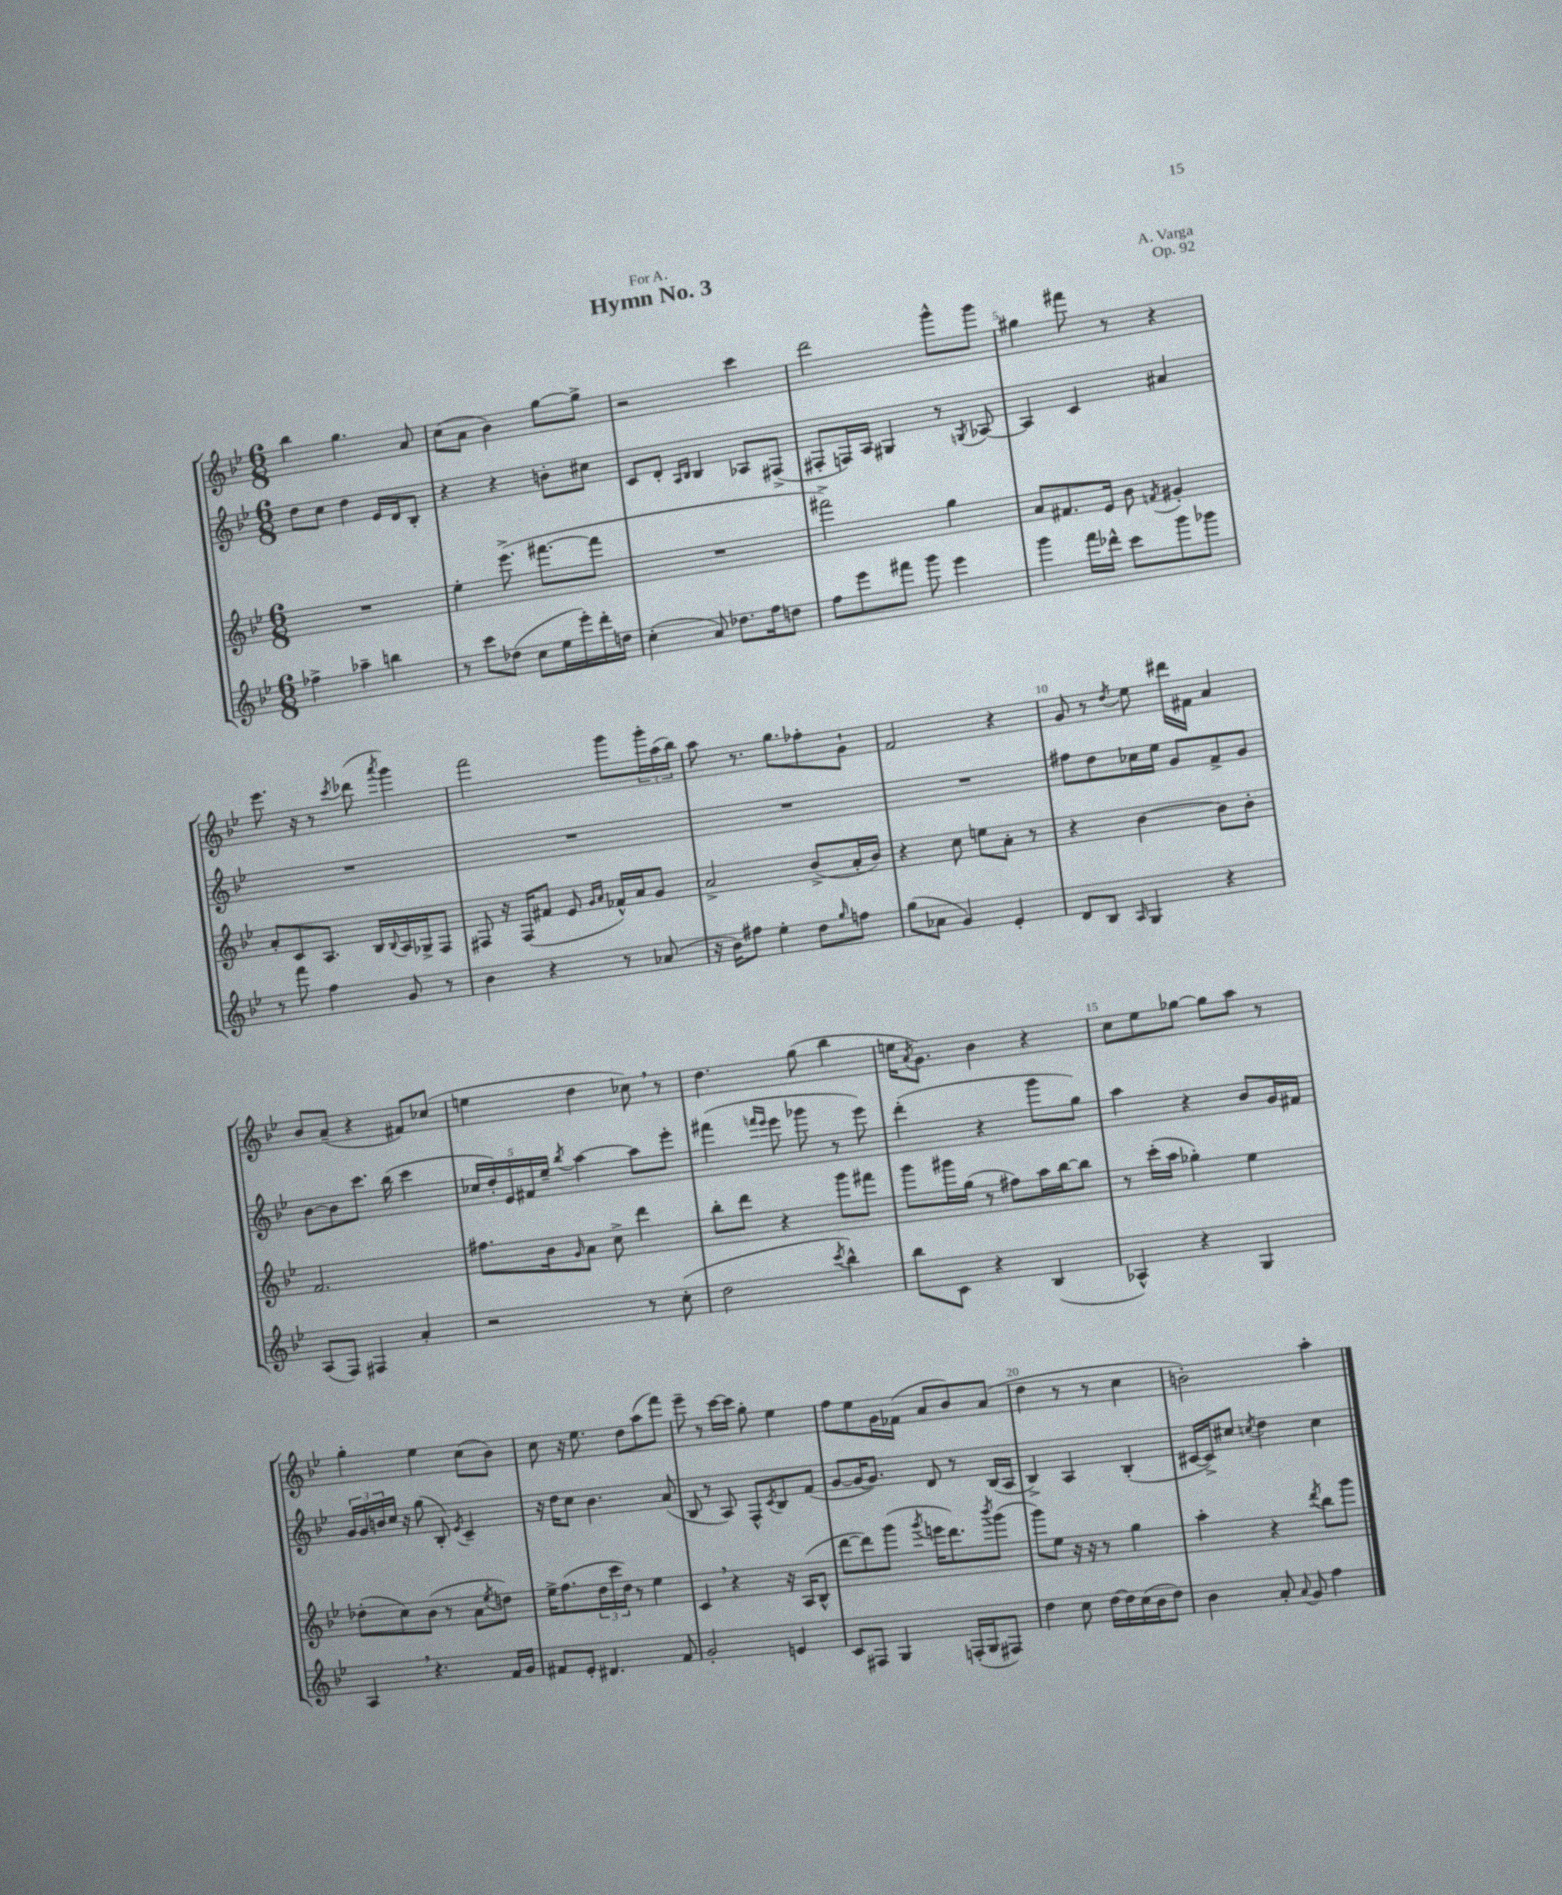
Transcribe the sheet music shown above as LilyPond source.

\header { title = "Hymn No. 3" composer = "A. Varga" dedication = "For A." opus = "Op. 92" }
<<
\new StaffGroup <<
\new Staff = "s0" {
    \clef treble \key bes \major \numericTimeSignature \time 6/8
    bes''4 g''4. a'8 |
    c''8( a'8 bes'4) g''8~ g''8-> |
    r2 c'''4 |
    d'''2 g'''8-^ g'''8 |
    gis''4 fis'''8 r8 r4 |
    ees'''8. r16 r8 \acciaccatura { c'''8 } des'''8( \acciaccatura { a'''8 } g'''4) |
    f'''2 g'''8 \tuplet 3/2 { g'''16-. a''16( bes''16) } |
    a''8 r8. g''8. fes''8-. g'8-! |
    f'2 r4 |
    g'8 r8 \acciaccatura { d''8 } ees''8 dis'''16 fis'16 a'4 |
    bes'8 a'8--( r4 fis'8) ces''8( |
    e''4 d''4 ces''8) \breathe r8 |
    d''4. g''8( bes''4 |
    e''16 \acciaccatura { a'8 } g'8.) bes'4 r4 |
    c''8 ees''8 ges''8~ ges''8 a''8 r8 |
    g''4-. ees''4 c''8( bes'8) |
    c''8 r16 ees''8. d''8 a''8( f'''8) |
    ees'''8-- r8 c'''16~ c'''16 g''8-. ees''4 |
    f''8 ees''8 g'16 fes'16( a'8 bes'8) a'8( |
    d''4 r8 r8 c''4 |
    b'2-.) a''4-. \bar "|." |
}
\new Staff = "s1" {
    \clef treble \key bes \major \numericTimeSignature \time 6/8
    d''8 c''8 d''4 ees'16 d'16 bes8-. |
    r4 r4 b'8-. cis''8 |
    c'8 d'8-. \grace { a16 bes16 } bes4 aes8 fis8->( |
    fis8-. f16) a16 gis4 r8 \acciaccatura { g8 } aes8~ |
    aes4 c'4 ais'4 |
    R2. |
    R2. |
    R2. |
    R2. |
    fis''8 d''8 ces''16 ees''16 g'8 f'8-> g'8 |
    bes'8~ bes'8 c'''8. bes''16( c'''4 |
    \tuplet 5/4 { ces''16 d''16-.) ees'16 fis'16 ees''16-- } \acciaccatura { bes''8 } a''4~ a''8 ees'''8-. |
    fis'''4( \grace { f'''16 ees'''16 } ees'''8 ges'''8 r8 ees'''8) |
    d'''4-.( r4 g'''8 g''8) |
    a''4 r4 bes'8 g'16 fis'16 |
    \tuplet 3/2 { g'16 g'16 b'16 } c''16 r16 g''8( bes8-.) \acciaccatura { ees'8 } c'4-- |
    r16 d''16 c''8 bes'4. a'8( |
    bes8 r8 a8) f8-^ \acciaccatura { c'8 } bes8 f'8( |
    g'8~ g'16~ g'8.) d'8 r8 bes16( a16 |
    bes4->) a4 bes4-.( |
    cis'16~ cis'16->) cis''8 \acciaccatura { c''8 } d''4 c''4 \bar "|." |
}
\new Staff = "s2" {
    \clef treble \key bes \major \numericTimeSignature \time 6/8
    R2. |
    ees''4-. ees'''8.->( fis'''8.~ fis'''8 |
    R2. |
    fis'''2->) g''4 |
    a'8 fis'8. ees'16 bes'8 \acciaccatura { f'8 } gis'4-. |
    a'8-. c'8 a8. bes16 \appoggiatura { bes8 } a16 ges16-> f8 |
    fis8 r16 fis16( fis'8 ees'8 \grace { g'16 a'16 } fes'16-^) a'16 g'8 |
    a'2-> bes'8->( a'16-. bes'16) |
    r4 c''8 e''8 a'8-. r8 |
    r4 bes'4~ bes'8 bes'8-. |
    f'2. |
    fis''8. bes'16 \grace { g'16 } a'8 c''8-> d'''4 |
    bes''8-. d'''8 r4 g'''8 fis'''8 |
    g'''8 gis'''16 g''16( r8 fis''8) a''16 bes''16~ bes''8 |
    r8 c'''16-.( a''16 ges''4-.) ees''4 |
    des''8-.( c''8) bes'8( r8 a'8 \acciaccatura { ees''8 } d''8) |
    ees''16-> f''8.( \tuplet 3/2 { d''16 c'''16 d''16) } r8 ees''4 |
    c'4 \breathe r4 r16 a16( bes8-^ |
    d'''8~ d'''8) g'''8( \acciaccatura { g'''8 } e'''16 d'''8.) \acciaccatura { bes'''8 } g'''8( |
    g'''8) ees''8 r16 r16 r8 g''4 |
    a''4-. r4 \acciaccatura { d'''8 } bes''8 g'''8 \bar "|." |
}
\new Staff = "s3" {
    \clef treble \key bes \major \numericTimeSignature \time 6/8
    fes''4-> aes''4-- b''4 |
    r8 c'''8 des''8( c''8 ees''16 ees'''16-.) d'''16-. d''16 |
    c''4-.( a'8) des''8. f''16 d''8 |
    f''8 ees'''8 fis'''8 g'''8 ees'''4 |
    g'''4 f'''16 des'''16-^ c'''8 g'''8 ges'''8 |
    r8 f'''8 f''4 g'8 r8 |
    bes'4 r4 r8 aes'8( |
    r16 bes'16) fis''8 ees''4-. d''8 \grace { g''16 } f''8 |
    g''8( aes'8 g'4) ees'4-. |
    d'8 bes8 \grace { a16 } g4 r4 |
    a8( f8) fis4 a'4-. |
    r2 r8 c''8-.( |
    d''2 \acciaccatura { c'''8 } bes''4-^) |
    bes''8 c'8 r4 bes4( |
    aes4-^) r4 g4 |
    a4 \breathe r4. f'16 g'16 |
    fis'8 ees'8-. dis'4. fis'8 |
    g'2-. e'4 |
    c'8 fis8 g4 f16-.( g16 fis8) |
    d''4 c''8 d''16~ d''16 c''16( bes'16 d''8) |
    bes'4 a'8-. \appoggiatura { a'8 } g'8 f''4 \bar "|." |
}
>>
>>
\layout { \context { \Score \override BarNumber.break-visibility = ##(#f #t #t) barNumberVisibility = #(every-nth-bar-number-visible 5) } }
